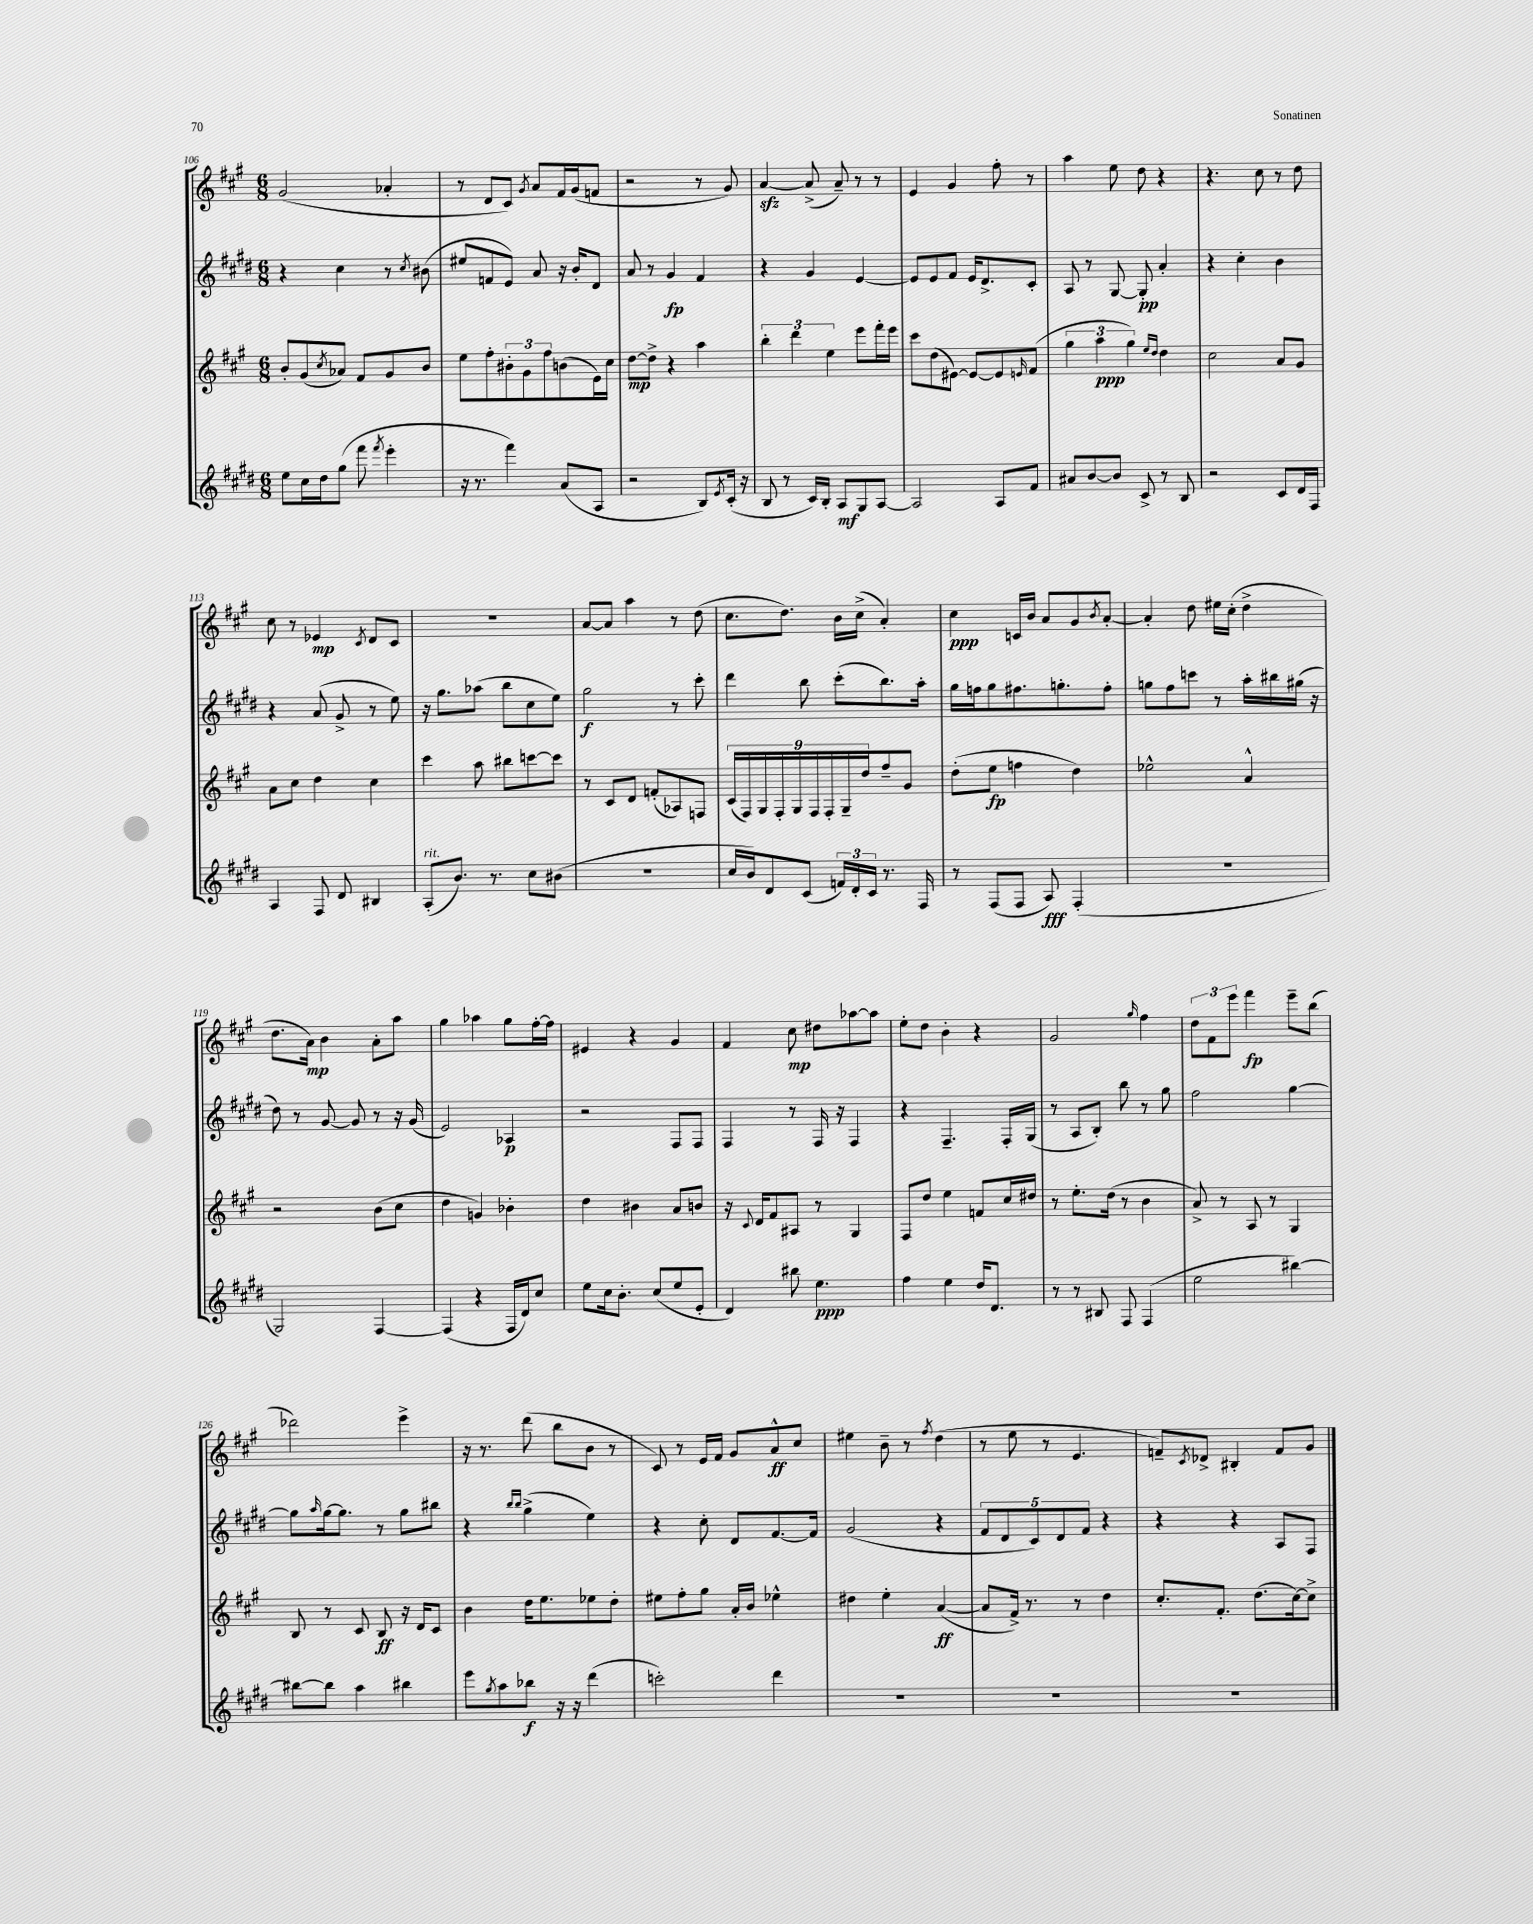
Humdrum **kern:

**kern	**kern	**kern	**kern
*staff4	*staff3	*staff2	*staff1
*clefG2	*clefG2	*clefG2	*clefG2
*k[f#c#g#d#]	*k[f#c#g#]	*k[f#c#g#d#]	*k[f#c#g#]
*M6/8	*M6/8	*M6/8	*M6/8
8ee	8b'	4r	(2g#
16cc#	(8g#	.	.
16dd#	.	.	.
.	8qcc#	.	.
(8gg#	8a-)	4cc#	.
8fff#	8f#	.	.
8qfff#	.	.	.
4eee'	8g#	8r	4a-'
.	.	8qcc#	.
.	8b	(8b#	.
=	=	=	=
16r	8ee	8ee#	8r
8.r	.	.	.
.	8ff#'	8f	8d
4fff#)	12b#'	8e)	8c#)
.	12g#	.	.
.	.	.	8qg#
.	.	8a	8a
.	12ff#	.	.
(8a	(8b	16r	16f#
.	.	16b'	(16g#
8A	16e)	8d#	8f
.	16cc#	.	.
=	=	=	=
2r	[8dd	8a	2r
.	8dd^]	8r	.
.	4r	4g#	.
8B)	4aa	4f#	8r
8qe	.	.	.
(16c#'	.	.	8g#)
16r	.	.	.
=	=	=	=
8B	6bb'	4r	[4a
8r	.	.	.
.	6ddd	.	.
16c#)	.	4g#	(8a^]
16B'	.	.	.
.	6ee	.	.
8A	.	.	8a~)
8G#	8eee	[4e	8r
[8A	16fff#'	.	8r
.	16eee	.	.
=	=	=	=
2A]	8ccc#	8e]	4e
.	(8dd	8e	.
.	[8e#)	8f#	4g#
.	8e#_	16e	.
.	.	8.d#^	.
8A	8e#]	.	8ff#'
.	16qqe	.	.
8f#	(8f#	8c#'	8r
=	=	=	=
8a#	6gg#	8A	4aa
[8b	.	8r	.
.	6aa	.	.
8b]	.	[8G#	8ee
.	6gg#)	.	.
8c#^	.	8G#']	8dd
.	16qqee	.	.
.	16qqdd	.	.
8r	4dd	4a'	4r
8B	.	.	.
=	=	=	=
2r	2cc#	4r	4.r
.	.	4cc#'	.
.	.	.	8cc#
8c#	8a	4b	8r
16d#	8g#	.	8dd
16F#	.	.	.
=	=	=	=
4A	8a	4r	8cc#
.	8cc#	.	8r
8F#	4dd	(8a	4e-
8d#	.	8g#^	.
.	.	.	8qc#
4B#	4cc#	8r	8d
.	.	8ee)	8c#
=	=	=	=
(8A'	4ccc#	16r	2.r
.	.	8.gg#	.
8.b)	.	.	.
.	8aa	(8aa-	.
8.r	.	.	.
.	8bb#	8bb	.
8cc#	[8ccc	8cc#	.
(8b#	8ccc]	8ee)	.
=	=	=	=
2.r	8r	2gg#	[8a
.	8c#	.	8a]
.	8d	.	4aa
.	(8f'	.	.
.	8A-)	8r	8r
.	8F	8ccc#'	(8dd
=	=	=	=
16cc#	(18c#	4ddd#	8.cc#
.	18F#)	.	.
16b)	.	.	.
.	18G#	.	.
8d#	.	.	.
.	18F#'	.	.
.	.	.	8.dd)
.	18G#	.	.
(8c#	.	8bb	.
.	18F#	.	.
.	18F#'	.	.
24f)	.	(8ccc#'	16b
.	18G#~	.	.
24d#'	.	.	.
.	.	.	(16cc#^
.	18dd	.	.
24c#	.	.	.
8.r	8ff#~	8.bb)	4a')
.	8g#	.	.
16F#	.	16aa'	.
=	=	=	=
8r	(8dd'	16gg#	4cc#
.	.	16ff	.
(8F#	8ee	8gg#	.
8F#	4ff	8.ff#	16c
.	.	.	16b
8A)	.	.	8a
.	.	8.gg'	.
(4F#'	4dd)	.	8g#
.	.	.	8qb
.	.	8ff#'	[8a'
=	=	=	=
2.r	2ee-^^	8gg	4a']
.	.	8ff#	.
.	.	8ccc	8dd
.	.	8r	16ee#
.	.	.	(16cc#'
.	4a^^	16aa'	4dd^
.	.	16bb#	.
.	.	(16gg#	.
.	.	16r	.
=	=	=	=
2G#)	2r	8dd#)	8.dd
.	.	8r	.
.	.	.	16a)
.	.	[8g#	4b
.	.	8g#]	.
[4F#	(8b	8r	8a'
.	8cc#	16r	8aa
.	.	(16g#	.
=	=	=	=
(4F#]	4dd	2e)	4gg#
4r	4g)	.	4aa-
16F#	4b-'	4A-	8gg#
16d#)	.	.	.
8cc#	.	.	[16ff#'
.	.	.	16ff#]
=	=	=	=
8ee	4dd	2r	4e#
16cc#	.	.	.
8.b'	.	.	.
.	4b#	.	4r
(8cc#	.	.	.
8ee	8a	8F#	4g#
8e'	8b	8F#	.
=	=	=	=
4d#)	16r	4F#	4f#
.	8qqc#	.	.
.	16d	.	.
.	8f#	.	.
8bb#	8A#	8r	8cc#
4.ee	8r	16F#	8dd#
.	.	16r	.
.	4G#	4F#	[8aa-
.	.	.	8aa-]
=	=	=	=
4ff#	8F#	4r	8ee'
.	8dd	.	8dd
4ee	4ee	4.F#~	4b'
16dd#	8f	.	4r
8.d#	.	.	.
.	16cc#	16F#'	.
.	16dd#	(16G#	.
=	=	=	=
8r	8r	8r	2g#
8r	8.ee'	8A	.
8B#	.	8B')	.
.	(16dd	.	.
8F#	8r	8bb	.
.	.	.	16qqgg#
(4F#	4b	8r	4ff#
.	.	8gg#	.
=	=	=	=
2ee	8a^)	2ff#	12dd
.	.	.	12f#
.	8r	.	.
.	.	.	12eee
.	8A	.	4fff#
.	8r	.	.
[4bb#)	4G#	[4gg#	8eee~
.	.	.	(8bb
=	=	=	=
8bb#_	8B	8gg#]	2ddd-)
.	.	16qqaa	.
8bb#]	8r	[16gg#	.
.	.	8.gg#]	.
4aa	8c#	.	.
.	8B	8r	.
4bb#	16r	8gg#	4eee^
.	16d	.	.
.	8c#	8bb#	.
=	=	=	=
8eee	4b	4r	16r
.	.	.	8.r
8qgg#	.	.	.
8aa	.	.	.
.	.	16qqbb	.
.	.	16qqbb	.
8bb-	16dd	(4gg#^	(8ddd
.	8.ee	.	.
16r	.	.	8bb
16r	.	.	.
(4ddd#	8ee-	4ee)	8b
.	8dd'	.	8r
=	=	=	=
2ccc')	8ee#	4r	8c#)
.	8ff#'	.	8r
.	8gg#	8cc#'	16e
.	.	.	16f#
.	16a'	8d#	8g#
.	16b	.	.
4ddd#	4ee-^^	[8.f#	8a^^
.	.	.	8cc#
.	.	16f#]	.
=	=	=	=
2.r	4dd#	(2g#	4ee#
.	4ee'	.	8b~
.	.	.	8r
.	.	.	8qff#
.	([4a	4r	(4dd
=	=	=	=
2.r	8a]	10f#	8r
.	.	10d#	.
.	16f#^)	.	8ee
.	8.r	.	.
.	.	10c#)	.
.	.	.	8r
.	.	10d#	.
.	8r	.	4.e
.	.	10f#	.
.	4dd	4r	.
=	=	=	=
2.r	8.cc#'	4r	8f~)
.	.	.	8qc#
.	.	.	8d-^
.	8.f#'	.	.
.	.	4r	4B#'
.	(8.dd	.	.
.	.	8A	8f
.	[16cc#)	.	.
.	8cc#^]	8F#	8g#
==	==	==	==
*-	*-	*-	*-
